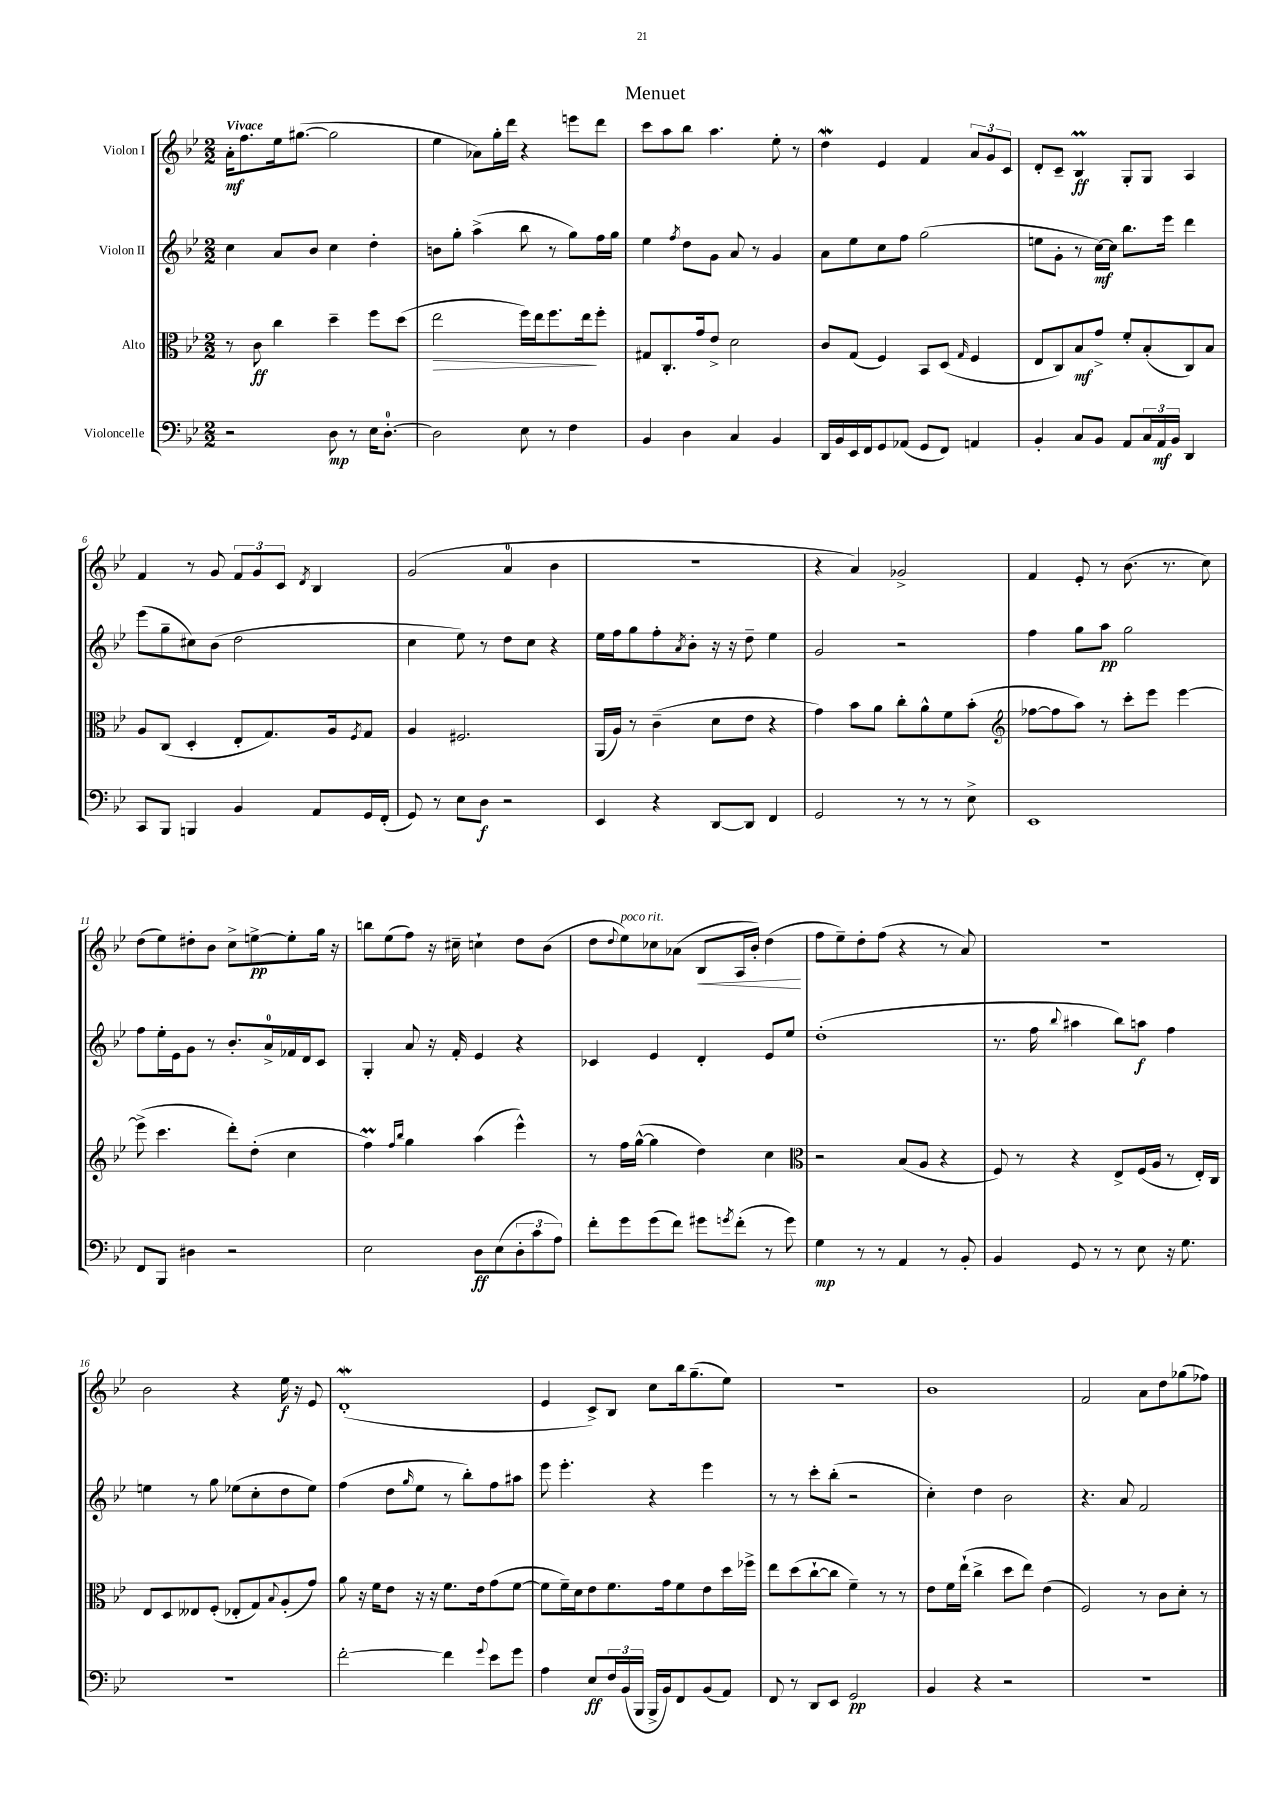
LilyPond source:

\header { title = "Menuet" }
<<
\new StaffGroup <<
\new Staff = "s0" \with { instrumentName = "Violon I" } {
    \clef treble \key bes \major \numericTimeSignature \time 2/2 \tempo "Vivace"
    a'16-.\mf f''8. ees''16 gis''8.~( gis''2 |
    ees''4 aes'8) g''16-. d'''16 r4 e'''8 d'''8 |
    c'''8 a''8 bes''8 a''4. ees''8-. r8 |
    d''4\mordent ees'4 f'4 \tuplet 3/2 { a'8 g'8 c'8 } |
    d'8-. c'8-- bes4\prall\ff g8-. g8 a4 |
    f'4 r8 g'8 \tuplet 3/2 { f'8 g'8 c'8 } \acciaccatura { d'8 } bes4 |
    g'2( a'4-0 bes'4 |
    r1 |
    r4 a'4) ges'2-> |
    f'4 ees'8-. r8 bes'8.( r8. c''8) |
    d''8( ees''8) dis''8-. bes'8 c''8-> e''8~->\pp e''8-. g''16 r16 |
    b''8 ees''8( f''8) r16 cis''16-- c''4-! d''8 bes'8( |
    d''8 \appoggiatura { d''8 } ees''8^\markup { \italic "poco rit." }) ces''8 aes'8( bes8\< a16 bes'16-.) d''4\!( |
    f''8 ees''8--) d''8-. f''8( r4 r8 a'8) |
    r1 |
    bes'2 r4 ees''16\f r16 ees'8 |
    d'1-.\mordent( |
    ees'4 c'8->) bes8 c''8 bes''16 g''8.--( ees''8) |
    r1 |
    bes'1 |
    f'2 a'8 d''8 ges''8( fes''8) \bar "|." |
}
\new Staff = "s1" \with { instrumentName = "Violon II" } {
    \clef treble \key bes \major \numericTimeSignature \time 2/2
    c''4 a'8 bes'8 c''4 d''4-. |
    b'8 g''8-. a''4->( bes''8 r8 g''8) f''16 g''16 |
    ees''4 \acciaccatura { f''8 } d''8 g'8 a'8 r8 g'4 |
    a'8 ees''8 c''8 f''8 g''2( |
    e''8 g'8-. r8 c''16~\mf) c''16 bes''8. ees'''16 d'''4 |
    ees'''8( g''8-- cis''8) bes'8( d''2 |
    c''4 ees''8) r8 d''8 c''8 r4 |
    ees''16 f''16 g''8 f''8-. \acciaccatura { a'8 } bes'8-. r16 r16 d''8-- ees''4 |
    g'2 r2 |
    f''4 g''8 a''8\pp g''2 |
    f''8 ees''16-. ees'16 g'8 r8 bes'8.-. a'16-0-> fes'16 d'16 c'8 |
    g4-. a'8 r16 f'16-. ees'4 r4 |
    ces'4 ees'4 d'4-. ees'8 ees''8 |
    d''1-.( |
    r8. f''16 \appoggiatura { bes''8 } ais''4 bes''8) a''8\f f''4 |
    e''4 r8 g''8 ees''8( c''8-. d''8 ees''8) |
    f''4( d''8 \grace { g''16 } ees''8 r8 bes''8-.) f''8 ais''8 |
    ees'''8 ees'''4.-. r4 ees'''4 |
    r8 r8 c'''8-. bes''8-.( r2 |
    c''4-.) d''4 bes'2 |
    r4. a'8 f'2 \bar "|." |
}
\new Staff = "s2" \with { instrumentName = "Alto" } {
    \clef alto \key bes \major \numericTimeSignature \time 2/2
    r8 c'8\ff c''4 d''4-- f''8 d''8( |
    ees''2\> f''16) ees''16 f''8. ees''16\! f''8-. |
    gis8 c8.-. g'16 ees'8-> d'2 |
    c'8 g8( f4) bes,8 d8( \grace { g16 } f4 |
    ees8 c8) bes8\mf g'8-> f'8-. bes8-.( c8) bes8 |
    a8 c8( d4-. ees8-. g8.) a16 \acciaccatura { f8 } g8 |
    a4 fis2. |
    a,16( a16) r8 c'4--( d'8 ees'8 r4 |
    g'4) bes'8 a'8 c''8-. a'8-^ f'8 bes'8-.( |
    \clef treble fes''8~ fes''8 a''8) r8 c'''8-. ees'''8 ees'''4~ |
    ees'''8->( c'''4. d'''8-.) d''8-.( c''4 |
    f''4\prall) \grace { f''16 bes''16 } g''4 a''4( ees'''4-^) |
    r8 f''16 g''16~-^( g''4 d''4) c''4 |
    \clef alto r2 bes8( a8 r4 |
    f8) r8 r4 ees8-> f16( a16 r8 ees16-.) c16 |
    ees8 d8 eeses8 f8-.( ees8-. g8) \appoggiatura { bes8 } a8-.( g'8) |
    a'8 r16 f'16 ees'8 r16 r16 f'8. ees'16 g'8( f'8~ |
    f'8 f'16--) d'16 ees'8 f'8. g'16 f'8 ees'8 d''16 fes''16-> |
    ees''8 d''8( c''8~-! c''8 f'4--) r8 r8 |
    ees'8 f'16 ees''16-!( c''4-> d''8 ees''8) ees'4( |
    f2) r8 c'8 d'8-. r8 \bar "|." |
}
\new Staff = "s3" \with { instrumentName = "Violoncelle" } {
    \clef bass \key bes \major \numericTimeSignature \time 2/2
    r2 d8\mp r8 ees16 d8.-0~-. |
    d2 ees8 r8 f4 |
    bes,4 d4 c4 bes,4 |
    d,16 bes,16 ees,16 f,16 g,8 aes,8( g,8 f,8) a,4 |
    bes,4-. c8 bes,8 a,8 \tuplet 3/2 { c16 a,16\mf bes,16 } d,4 |
    c,8 bes,,8 b,,4 bes,4 a,8 g,16 f,16-.( |
    g,8) r8 ees8 d8\f r2 |
    ees,4 r4 d,8~ d,8 f,4 |
    g,2 r8 r8 r8 ees8-> |
    ees,1 |
    f,8 bes,,8 dis4 r2 |
    ees2 d8\ff ees8( \tuplet 3/2 { d8-. c'8 a8) } |
    f'8-. g'8 g'8( f'8) gis'8 \acciaccatura { g'8 } f'8-.( r8 g'8) |
    g4\mp r8 r8 a,4 r8 bes,8-. |
    bes,4 g,8 r8 r8 ees8 r16 g8. |
    r1 |
    f'2~-. f'4 \appoggiatura { g'8 } ees'8 g'8 |
    a4 ees8\ff \tuplet 3/2 { f16 bes,16( bes,,16 } bes,,16-> bes,16) f,8 bes,8( a,8) |
    f,8 r8 d,8 ees,8 g,2\pp |
    bes,4 r4 r2 |
    r1 \bar "|." |
}
>>
>>
